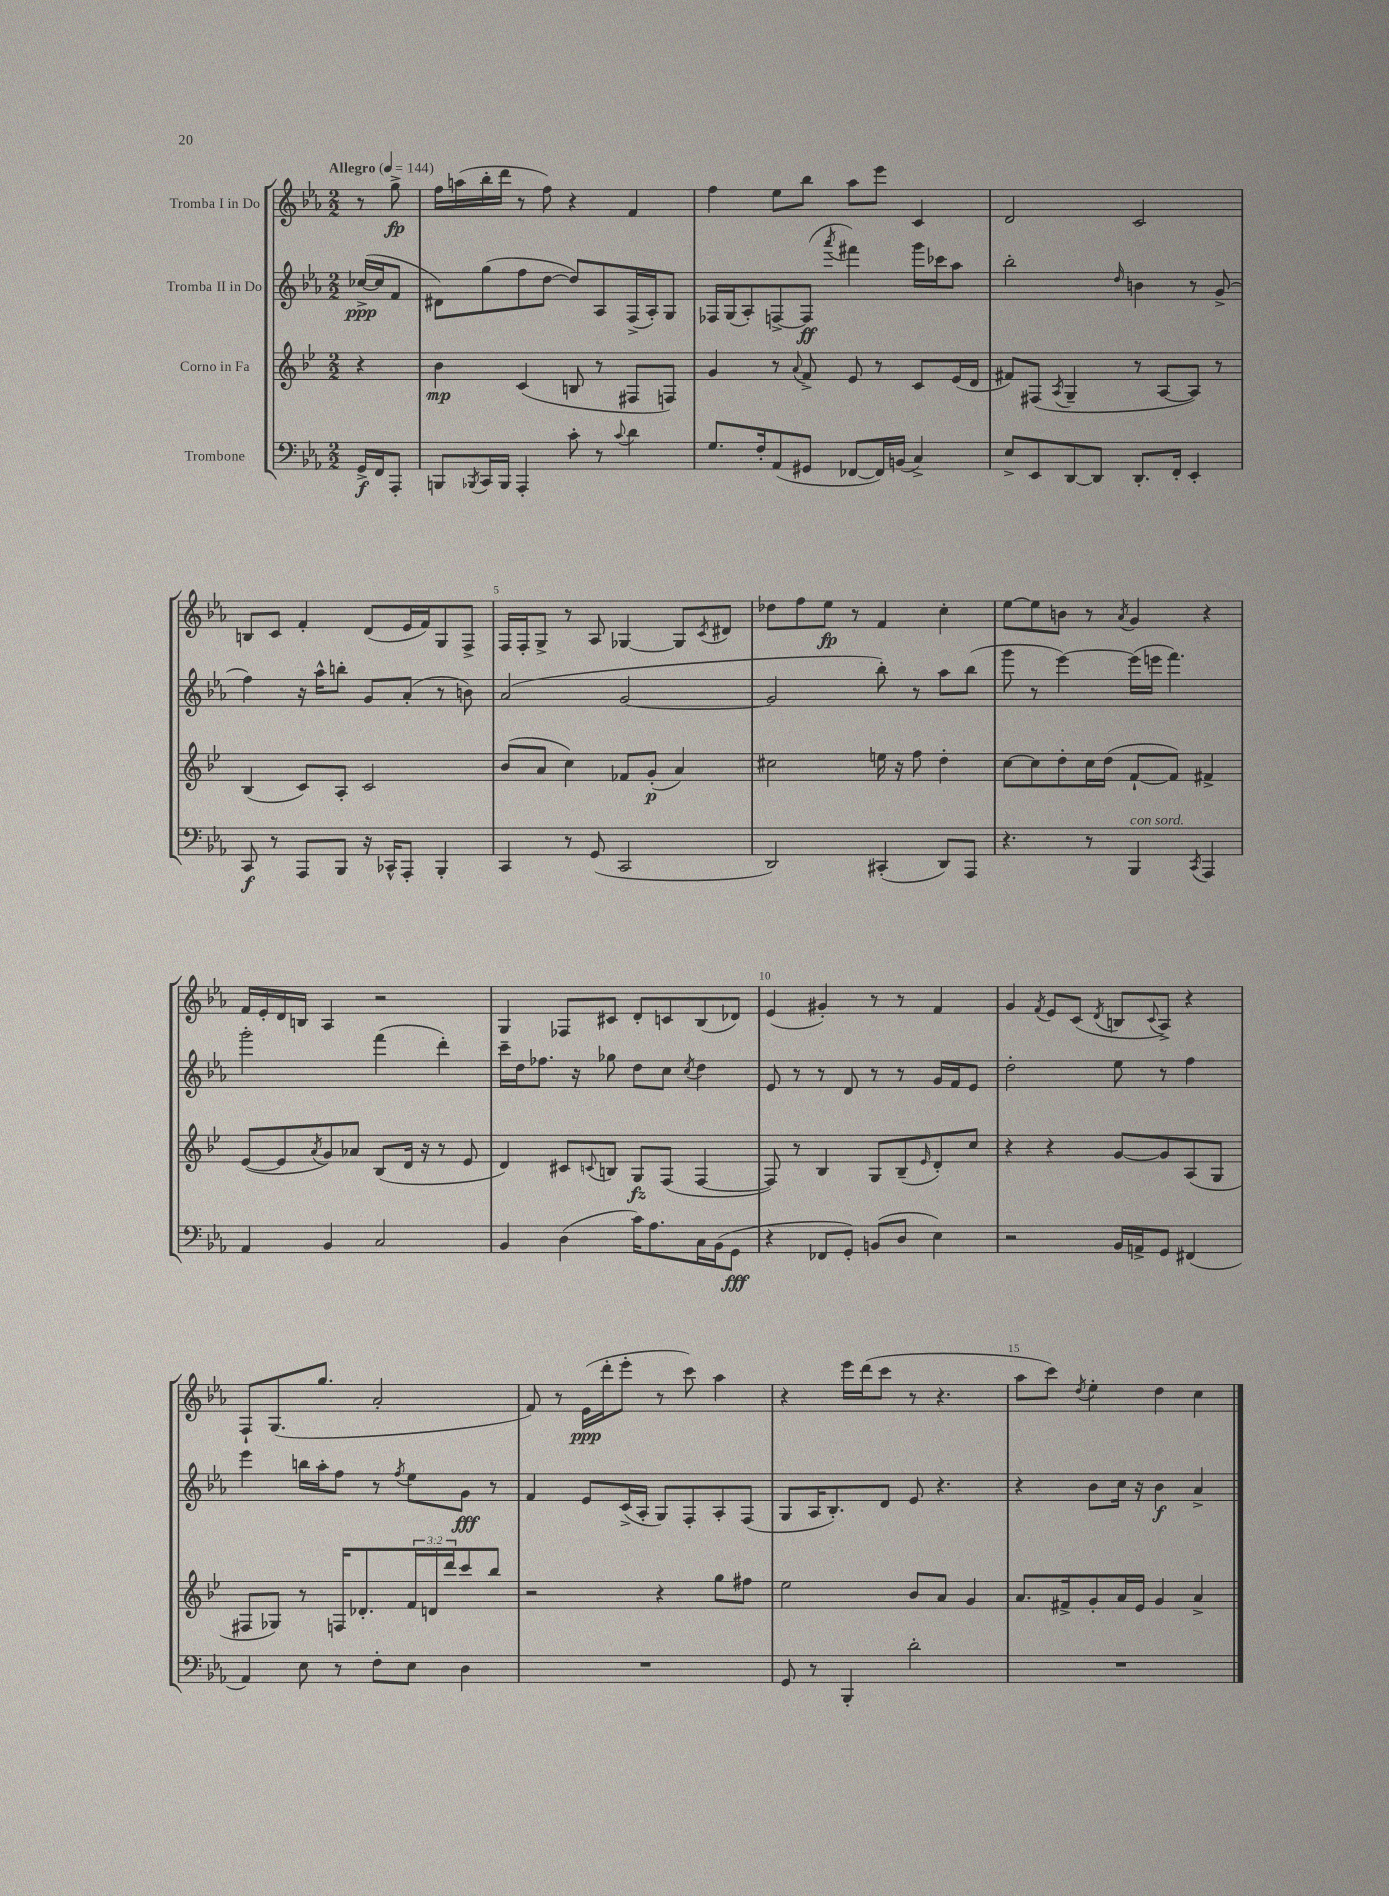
<<
\new StaffGroup <<
\new Staff = "s0" \with { instrumentName = "Tromba I in Do" } {
    \clef treble \key ees \major \numericTimeSignature \time 2/2 \partial 4 \tempo "Allegro" 4 = 144
    r8 g''8->\fp |
    f''16 a''16( bes''16-. d'''16 r8 f''8) r4 f'4 |
    f''4 ees''8 bes''8 aes''8 ees'''8 c'4 |
    d'2 c'2 |
    b8 c'8 f'4-. d'8( ees'16 f'16) g8 f8-> |
    f16 f16-. g8-> r8 aes8 ges4~ ges8 \acciaccatura { c'8 } dis'8 |
    des''8 f''8 ees''8\fp r8 f'4 c''4-. |
    ees''8~ ees''8 b'8 r8 \acciaccatura { aes'8 } g'4 r4 |
    f'16 ees'16-. d'16 b16 aes4 r2 |
    g4 fes8 cis'8 d'8-. c'8 bes8( des'8) |
    ees'4( gis'4-.) r8 r8 f'4 |
    g'4 \acciaccatura { f'8 } ees'8 c'8( \acciaccatura { d'8 } b8 \appoggiatura { c'8 } aes8->) r4 |
    f8-! g8.( g''8. aes'2-. |
    f'8) r8 ees'16\ppp( d'''16-. ees'''8-. r8 c'''8) aes''4 |
    r4 ees'''16 d'''16( c'''8 r8 r4. |
    aes''8 c'''8) \acciaccatura { d''8 } ees''4-. d''4 c''4 \bar "|." |
}
\new Staff = "s1" \with { instrumentName = "Tromba II in Do" } {
    \clef treble \key ees \major \numericTimeSignature \time 2/2 \partial 4
    ces''16~->\ppp( ces''16 f'8 |
    dis'8) g''8( f''8 d''8~ d''8) aes8 f16->( aes16-.) g8 |
    fes16 g16( aes8-.) f8~-> f8\ff( \acciaccatura { aes'''8 } fis'''4) g'''16 ces'''16 aes''8 |
    bes''2-. \grace { d''16 } b'4 r8 g'8->( |
    f''4) r16 aes''16-^ b''8-. g'8 aes'8-.( r8 b'8) |
    aes'2( g'2~ |
    g'2 bes''8-.) r8 aes''8 bes''8( |
    g'''8 r8 ees'''4~) ees'''16( e'''16 f'''4.) |
    g'''2-. f'''4( d'''4-.) |
    c'''16-- d''16 fes''8. r16 ges''8 d''8 c''8 \acciaccatura { c''8 } d''4 |
    ees'8 r8 r8 d'8 r8 r8 g'16 f'16 ees'8 |
    d''2-. ees''8 r8 f''4 |
    ees'''4 b''16 aes''16-. f''8 r8 \acciaccatura { f''8 } ees''8 g'8\fff r8 |
    f'4 ees'8 c'16->( aes16-. g8) f8-. aes8-. f8( |
    g8 aes16 bes8.-.) d'8 ees'8 r4. |
    r4 bes'8 c''16 r16 bes'4\f aes'4-> \bar "|." |
}
\new Staff = "s2" \with { instrumentName = "Corno in Fa" } {
    \clef treble \key bes \major \numericTimeSignature \time 2/2 \override Staff.TupletNumber.text = #tuplet-number::calc-fraction-text \partial 4
    r4 |
    bes'4\mp c'4( b8 r8 fis8 f8) |
    g'4 r8 \appoggiatura { a'8 } f'8-> ees'8 r8 c'8 ees'16( d'16 |
    fis'8) fis8( \acciaccatura { a8 } g4-- r8 a8~ a8) r8 |
    bes4( c'8) a8-. c'2 |
    bes'8( a'8 c''4) fes'8 g'8-.\p( a'4) |
    cis''2 e''16 r16 f''8 d''4-. |
    c''8~ c''8 d''8-. c''16 d''16( f'8~-! f'8) fis'4-> |
    ees'8~( ees'8 \acciaccatura { a'8 } g'8) aes'8 bes8( d'16 r16 r8 ees'8 |
    d'4) cis'8 \appoggiatura { c'8 } b8 g8\fz f8( f4~ |
    f8) r8 bes4 g8 bes8--( \grace { ees'16 } d'8-.) c''8 |
    r4 r4 g'8~ g'8 a8( g8 |
    fis8 ges8) r8 f16 des'8.-. \tuplet 3/2 { f'16 d'16 d'''16 } c'''8 bes''8 |
    r2 r4 g''8 fis''8 |
    ees''2 bes'8 a'8 g'4 |
    a'8. fis'16-> g'8-. a'16 ees'16 g'4 a'4-> \bar "|." |
}
\new Staff = "s3" \with { instrumentName = "Trombone" } {
    \clef bass \key ees \major \numericTimeSignature \time 2/2 \partial 4
    g,16->\f f,16 aes,,8-. |
    b,,8 \acciaccatura { bes,,8 } c,16 bes,,16 aes,,4-. c'8-. r8 \appoggiatura { c'8 } d'4 |
    g8. f16-. aes,8( gis,8 fes,8~ fes,16) b,16( c4->) |
    ees8-> ees,8 d,8~ d,8 d,8.-. f,16-. ees,4-. |
    c,8\f r8 aes,,8 bes,,8 r16 ces,16-^ aes,,8-. bes,,4-. |
    c,4 r8 g,8( c,2 |
    d,2) cis,4-.( d,8) aes,,8 |
    r4. r8 bes,,4^\markup { \italic "con sord." } \acciaccatura { c,8 } aes,,4 |
    aes,4 bes,4 c2 |
    bes,4 d4( c'16) aes8. c16 bes,16( g,8\fff |
    r4 fes,8 g,8-.) b,8( d8 ees4) |
    r2 bes,16 a,16-> g,8 fis,4( |
    aes,4) ees8 r8 f8-. ees8 d4 |
    R1 |
    g,8 r8 bes,,4-. d'2-. |
    R1 \bar "|." |
}
>>
>>
\layout { \context { \Score \override BarNumber.break-visibility = ##(#f #t #t) barNumberVisibility = #(every-nth-bar-number-visible 5) } }
